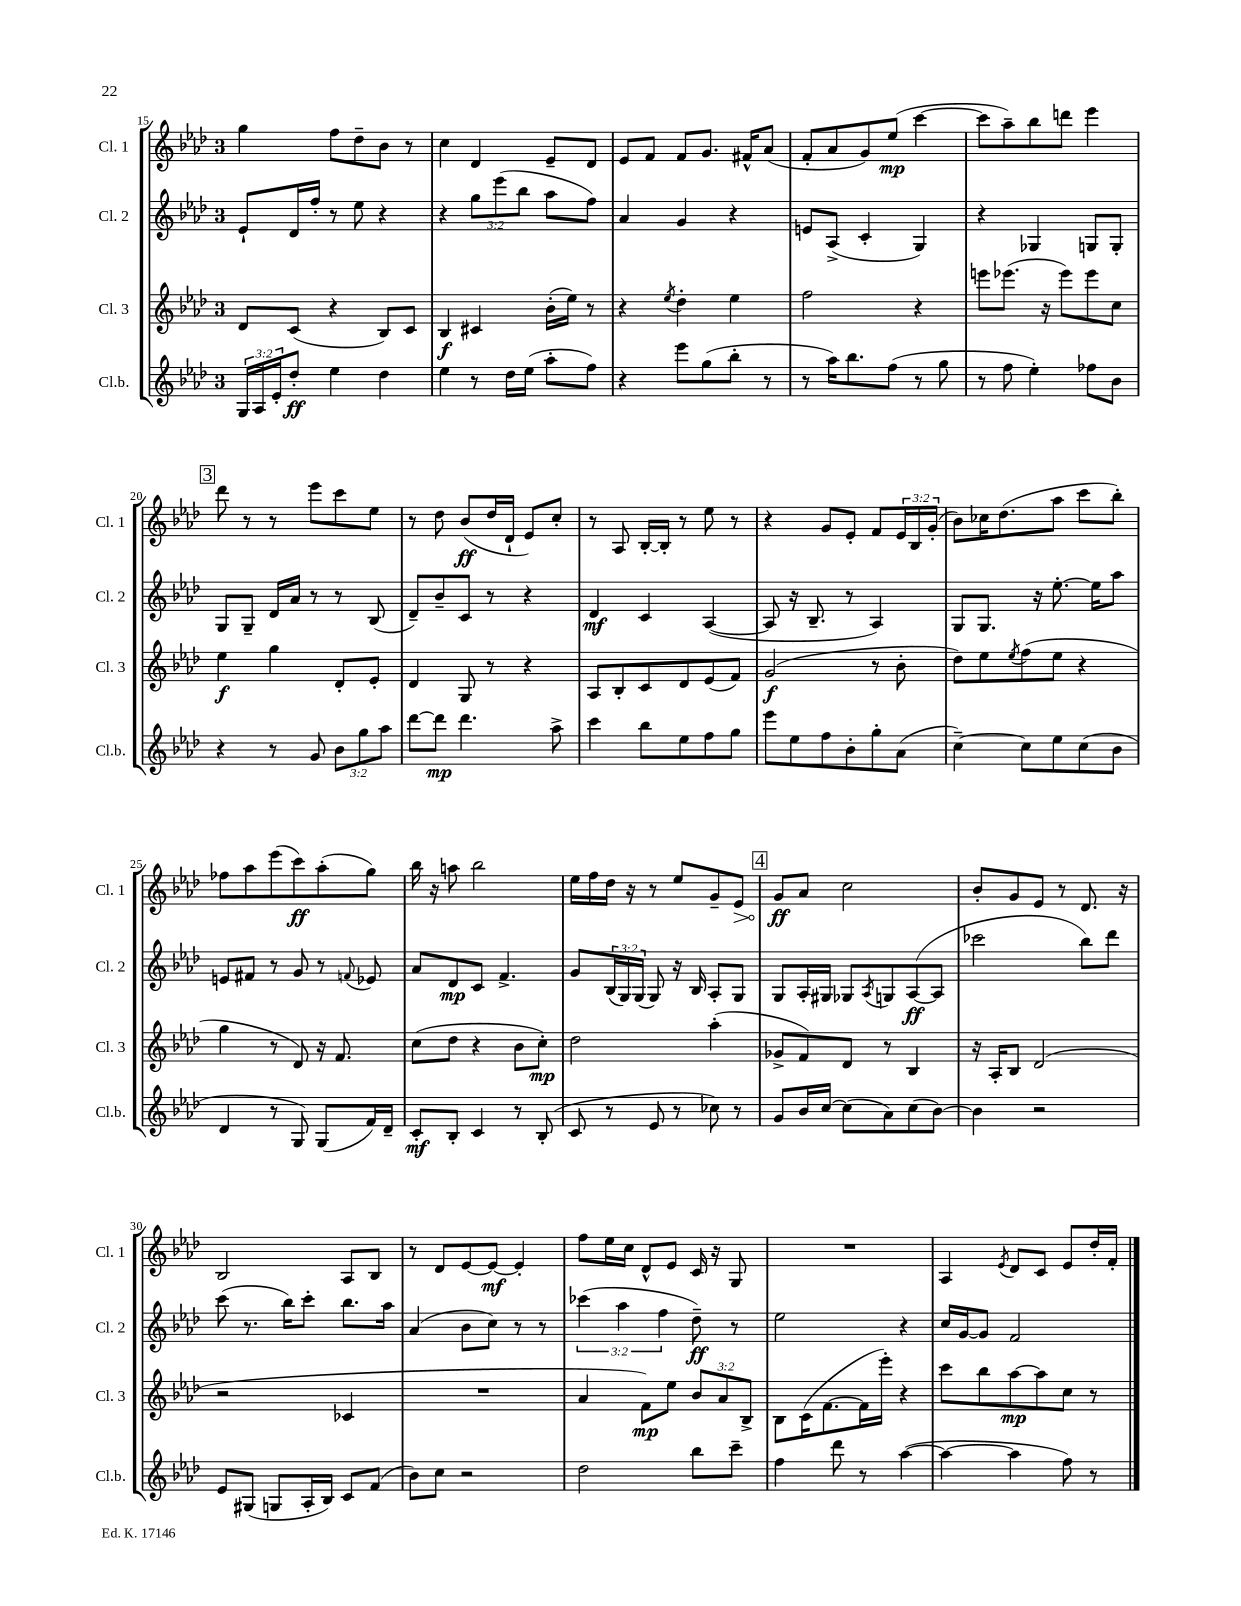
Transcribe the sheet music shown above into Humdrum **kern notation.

**kern	**dynam	**kern	**dynam	**kern	**dynam	**kern	**dynam
*part4	*part4	*part3	*part3	*part2	*part2	*part1	*part1
*staff4	*staff4	*staff3	*staff3	*staff2	*staff2	*staff1	*staff1
*I"Cl.b.	*	*I"Cl. 3	*	*I"Cl. 2	*	*I"Cl. 1	*
*I'Cl.b.	*	*I'Cl. 3	*	*I'Cl. 2	*	*I'Cl. 1	*
*clefG2	*	*clefG2	*	*clefG2	*	*clefG2	*
*k[b-e-a-d-]	*	*k[b-e-a-d-]	*	*k[b-e-a-d-]	*	*k[b-e-a-d-]	*
*M3/4	*	*M3/4	*	*M3/4	*	*M3/4	*
=15	=15	=15	=15	=15	=15	=15	=15
24G/LL	.	8d-/L	.	8e-`/L	.	4gg\	.
24A-/	.	.	.	.	.	.	.
24e-'/J	.	.	.	.	.	.	.
8dd-'/J	ff	(8c/J	.	16d-/L	.	.	.
.	.	.	.	16ff'/JJ	.	.	.
4ee-\	.	4r	.	8r	.	8ff\L	.
.	.	.	.	8ee-\	.	8dd-~\	.
4dd-\	.	8B-/L)	.	4r	.	8b-\J	.
.	.	8c/J	.	.	.	8r	.
=16	=16	=16	=16	=16	=16	=16	=16
4ee-\	.	4B-/	f	4r	.	4cc\	.
8r	.	4c#X/	.	12gg\L	.	4d-/	.
.	.	.	.	(12eee-\	.	.	.
16dd-\LL	.	.	.	.	.	.	.
.	.	.	.	12bb-\J	.	.	.
(16ee-\JJ	.	.	.	.	.	.	.
8aa-'\L	.	(16b-'\LL	.	8aa-\L	.	8e-~/L	.
.	.	16ee-\JJ)	.	.	.	.	.
8ff\J)	.	8r	.	8ff\J)	.	8d-/J	.
=17	=17	=17	=17	=17	=17	=17	=17
4r	.	4r	.	4a-/	.	8e-/L	.
.	.	.	.	.	.	8f/J	.
.	.	8qee-/	.	.	.	.	.
8eee-\L	.	4dd-'\	.	4g/	.	8f/L	.
(8gg\	.	.	.	.	.	8.g/J	.
8bb-'\J	.	4ee-\	.	4r	.	.	.
.	.	.	.	.	.	16f#X^^/KL	.
8r	.	.	.	.	.	(8a-/J	.
=18	=18	=18	=18	=18	=18	=18	=18
8r	.	2ff\	.	8en/L	.	8f'/L	.
16aa-\KL)	.	.	.	(8A-^/J	.	8a-/	.
8.bb-\	.	.	.	.	.	.	.
.	.	.	.	4c'/	.	8g/)	.
(8ff\J	.	.	.	.	.	(8ee-/J	mp
8r	.	4r	.	4G/)	.	[4ccc\	.
8gg\	.	.	.	.	.	.	.
=19	=19	=19	=19	=19	=19	=19	=19
8r	.	8eeen\L	.	4r	.	8ccc\L]	.
8ff\	.	(8.eee-X\J	.	.	.	8aa-~\)	.
4ee-'\)	.	.	.	4G-X/	.	8bb-\	.
.	.	16r	.	.	.	.	.
.	.	8eee-\L)	.	.	.	8dddn\J	.
8ff-X\L	.	8eee-\	.	8Gn/L	.	4eee-\	.
8b-\J	.	8cc\J	.	8G'/J	.	.	.
!!LO:LB:g=z
!!LO:REH:place=s1:t=3
=20	=20	=20	=20	=20	=20	=20	=20
4r	.	4ee-\	f	8G/L	.	8ddd-\	.
.	.	.	.	8G~/J	.	8r	.
8r	.	4gg\	.	16d-/LL	.	8r	.
.	.	.	.	16a-/JJ	.	.	.
8g/	.	.	.	8r	.	8eee-\L	.
12b-\L	.	8d-'/L	.	8r	.	8ccc\	.
12gg\	.	.	.	.	.	.	.
.	.	8e-'/J	.	(8B-/	.	8ee-\J	.
12aa-\J	.	.	.	.	.	.	.
=21	=21	=21	=21	=21	=21	=21	=21
[8ddd-\L	.	4d-/	.	8d-~/L)	.	8r	.
8ddd-\J]	mp	.	.	8b-~/	.	8dd-\	.
4.ddd-\	.	8G/	.	8c/J	.	(8b-/L	ff
.	.	8r	.	8r	.	16dd-/L	.
.	.	.	.	.	.	16d-`/JJ	.
.	.	4r	.	4r	.	8e-/L)	.
8aa-^\	.	.	.	.	.	8cc'/J	.
=22	=22	=22	=22	=22	=22	=22	=22
4ccc\	.	8A-/L	.	4d-/	mf	8r	.
.	.	8B-'/	.	.	.	8A-/	.
8bb-\L	.	8c/	.	4c/	.	[16B-'/LL	.
.	.	.	.	.	.	16B-'/JJ]	.
8ee-\	.	8d-/	.	.	.	8r	.
8ff\	.	(8e-/	.	([4A-/	.	8ee-\	.
8gg\J	.	8f/J)	.	.	.	8r	.
=23	=23	=23	=23	=23	=23	=23	=23
8eee-\L	.	(2g/	f	8A-/]	.	4r	.
8ee-\	.	.	.	16r	.	.	.
.	.	.	.	8.B-~/	.	.	.
8ff\	.	.	.	.	.	8g/L	.
8b-'\	.	.	.	8r	.	8e-'/J	.
8gg'\	.	8r	.	4A-/)	.	8f/L	.
(8a-\J	.	8b-'\	.	.	.	24e-/L	.
.	.	.	.	.	.	24B-/	.
.	.	.	.	.	.	(24g'/JJ	.
=24	=24	=24	=24	=24	=24	=24	=24
[4cc~\)	.	8dd-\L)	.	8G/L	.	8b-\L)	.
.	.	8ee-\	.	8.G/J	.	16cc-X\K	.
.	.	.	.	.	.	(8.dd-\	.
.	.	8qee-/	.	.	.	.	.
8cc\L]	.	(8ff\	.	.	.	.	.
.	.	.	.	16r	.	.	.
8ee-\	.	8ee-\J	.	[8.ee-'\	.	8aa-\J	.
(8cc\	.	4r	.	.	.	8ccc\L	.
.	.	.	.	16ee-\KL]	.	.	.
8b-\J	.	.	.	8aa-\J	.	8bb-'\J)	.
!!LO:LB:g=z
=25	=25	=25	=25	=25	=25	=25	=25
4d-/	.	4gg\	.	8en/L	.	8ff-X\L	.
.	.	.	.	8f#X/J	.	8aa-\	.
8r	.	8r	.	8r	.	(8eee-\	.
8G/)	.	8d-/)	.	8g/	.	8ccc\)	ff
(8G/L	.	16r	.	8r	.	(8aa-'\	.
.	.	8.f/	.	.	.	.	.
.	.	.	.	8qqfn/	.	.	.
16f/L)	.	.	.	8e-X/	.	8gg\J)	.
16d-~/JJ	.	.	.	.	.	.	.
=26	=26	=26	=26	=26	=26	=26	=26
8c'/L	mf	(8cc\L	.	8a-/L	.	16bb-\	.
.	.	.	.	.	.	16r	.
8B-'/J	.	8dd-\J	.	8d-/	mp	8aan\	.
4c/	.	4r	.	8c/J	.	2bb-\	.
.	.	.	.	4.f^/	.	.	.
8r	.	8b-\L	.	.	.	.	.
(8B-'/	.	8cc'\J)	mp	.	.	.	.
=27	=27	=27	=27	=27	=27	=27	=27
8c/	.	2dd-\	.	8g/L	.	16ee-\LL	.
.	.	.	.	.	.	16ff\	.
8r	.	.	.	(24B-/L	.	16dd-\JJ	.
.	.	.	.	24G/)	.	.	.
.	.	.	.	.	.	16r	.
.	.	.	.	(24G/JJ	.	.	.
8e-/	.	.	.	8G/)	.	8r	.
8r	.	.	.	16r	.	8ee-/L	.
.	.	.	.	16B-/	.	.	.
8cc-X\)	.	(4aa-'\	.	8A-'/L	.	8g~/	.
!	!	!	!	!	!	!	!LO:HP:b
8r	.	.	.	8G/J	.	8e-/J	>
!!LO:REH:place=s1:t=4
=28	=28	=28	=28	=28	=28	=28	=28
8g/L	.	8g-X^/L	.	8G/L	.	8g/L	ff
16b-/L	.	8f/)	.	16A-'/L	.	8a-/J	]
[16cc/JJ	.	.	.	16G#X/JJ	.	.	.
(8cc\L]	.	8d-/J	.	8G-X/L	.	2cc\	.
.	.	.	.	8qA-/	.	.	.
8a-\)	.	8r	.	8Gn/	.	.	.
(8cc\	.	4B-/	.	([8A-/	ff	.	.
[8b-\J)	.	.	.	8A-/J]	.	.	.
=29	=29	=29	=29	=29	=29	=29	=29
4b-\]	.	16r	.	2ccc-X\	.	8b-'/L	.
.	.	16A-'/KL	.	.	.	.	.
.	.	8B-/J	.	.	.	8g/	.
2r	.	(2d-/	.	.	.	8e-/J	.
.	.	.	.	.	.	8r	.
.	.	.	.	8bb-\L)	.	8.d-/	.
.	.	.	.	8ddd-\J	.	.	.
.	.	.	.	.	.	16r	.
!!LO:LB:g=z
=30	=30	=30	=30	=30	=30	=30	=30
8e-/L	.	2r	.	(8ccc\	.	2B-/	.
(8G#X/J	.	.	.	8.r	.	.	.
8Gn/L	.	.	.	.	.	.	.
.	.	.	.	16bb-\KL)	.	.	.
16A-'/L	.	.	.	8ccc'\J	.	.	.
16B-/JJ)	.	.	.	.	.	.	.
8c/L	.	4c-X/	.	8.bb-\L	.	8A-/L	.
(8f/J	.	.	.	.	.	8B-/J	.
.	.	.	.	16aa-\Jk	.	.	.
=31	=31	=31	=31	=31	=31	=31	=31
8b-\L)	.	2.r	.	(4a-/	.	8r	.
8cc\J	.	.	.	.	.	8d-/L	.
2r	.	.	.	8b-\L	.	[8e-/	.
.	.	.	.	8cc\J)	.	8e-/J_	mf
.	.	.	.	8r	.	4e-'/]	.
.	.	.	.	8r	.	.	.
=32	=32	=32	=32	=32	=32	=32	=32
2dd-\	.	4a-/	.	(6ccc-X\	.	8ff\L	.
.	.	.	.	.	.	16ee-\L	.
.	.	.	.	6aa-\	.	.	.
.	.	.	.	.	.	16cc\JJ	.
.	.	8f\L)	mp	.	.	8d-^^/L	.
.	.	.	.	6ff\	.	.	.
.	.	8ee-\J	.	.	.	8e-/J	.
8bb-\L	.	12b-/L	.	8dd-~\)	ff	16c/	.
.	.	.	.	.	.	16r	.
.	.	12a-/	.	.	.	.	.
8ccc~\J	.	.	.	8r	.	8G/	.
.	.	12B-^/J	.	.	.	.	.
=33	=33	=33	=33	=33	=33	=33	=33
4ff\	.	8B-\L	.	2ee-\	.	2.r	.
.	.	(16c\K	.	.	.	.	.
.	.	[8.f\	.	.	.	.	.
8ddd-\	.	.	.	.	.	.	.
8r	.	16f\L]	.	.	.	.	.
.	.	16eee-'\JJ)	.	.	.	.	.
([4aa-\	.	4r	.	4r	.	.	.
=34	=34	=34	=34	=34	=34	=34	=34
4aa-\_	.	8ccc\L	.	16cc/LL	.	4A-/	.
.	.	.	.	[16g/J	.	.	.
.	.	8bb-\	.	8g/J]	.	.	.
.	.	.	.	.	.	8qe-/	.
4aa-\]	.	[8aa-\	mp	2f/	.	8d-/L	.
.	.	8aa-\]	.	.	.	8c/J	.
8ff\)	.	8cc\J	.	.	.	8e-/L	.
8r	.	8r	.	.	.	16dd-'/L	.
.	.	.	.	.	.	16f'/JJ	.
==	==	==	==	==	==	==	==
*-	*-	*-	*-	*-	*-	*-	*-
